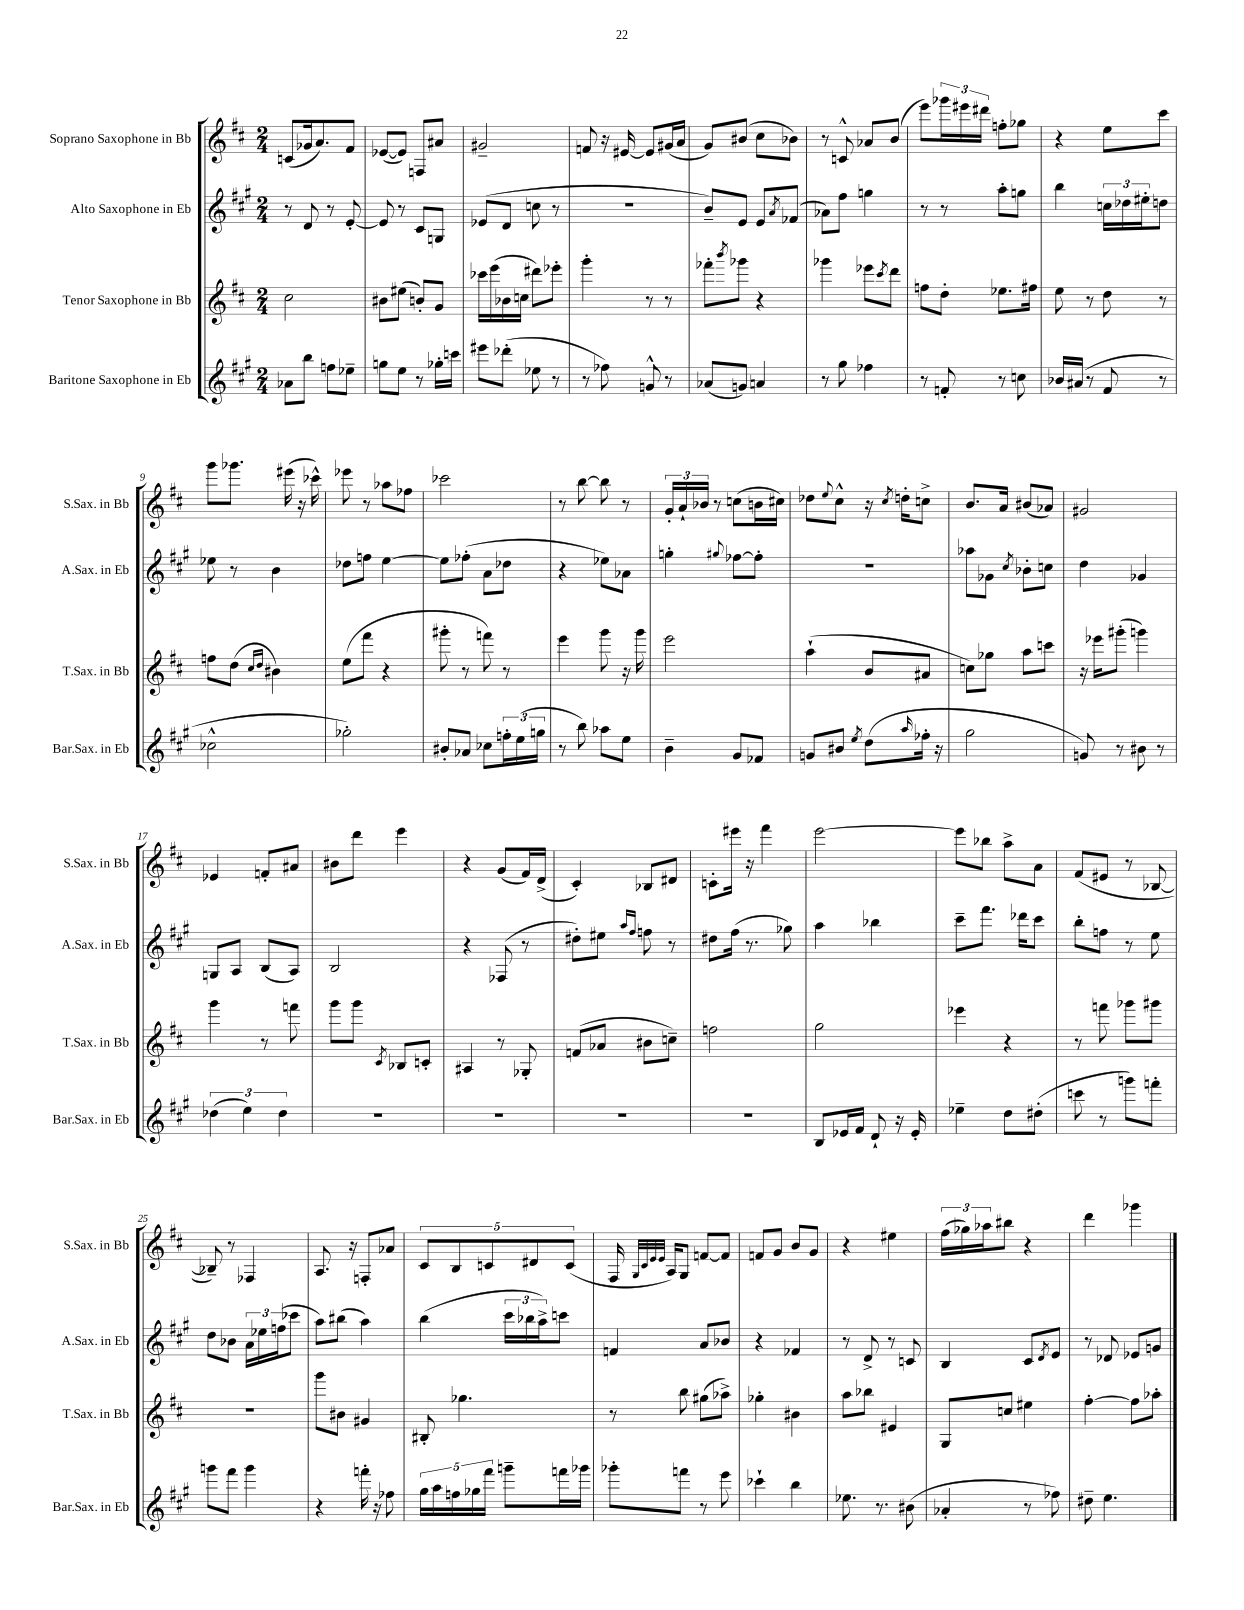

**kern	**kern	**kern	**kern
*staff4	*staff3	*staff2	*staff1
*clefG2	*clefG2	*clefG2	*clefG2
*k[f#c#g#]	*k[f#c#]	*k[f#c#g#]	*k[f#c#]
*M2/4	*M2/4	*M2/4	*M2/4
8a-\L	2cc#\	8r	(8c/L
8bb\J	.	8d/	16g-/k
.	.	.	8.a/)
8ff\L	.	8r	.
8ee-~\J	.	[8e'/	8f#/J
=	=	=	=
8gg\L	8b#\L	8e/]	([8e-/L
8ee\J	(8ee#\J	8r	8e-/]J)
8r	8b'/L)	8c#/L	8F/L
16gg-'\LL	8g/J	8G/J	8a#/J
16ccc\JJ	.	.	.
=	=	=	=
8eee#\L	16ccc-\LL	(8e-/L	2g#~/
.	(16eee\	.	.
(8ddd-'\J	16b-\	8d/J	.
.	16cc\JJ	.	.
8ee-\	8ddd#\L)	8cc\	.
8r	8eee-'\J	8r	.
=	=	=	=
8r	4ggg'\	2r	8f/
8ff-\)	.	.	16r
.	.	.	[16e#/
8g^^/	8r	.	8e#/]L
8r	8r	.	(16g#/L
.	.	.	16a/JJ
=	=	=	=
(8a-/L	8fff-'\L	8b~/L)	8g/L)
.	8qbbb/	.	.
8g/J)	8ggg-\J	8e/J	(8b#/J
4a/	4r	8e/L	8cc#\L
.	.	8qa/	.
.	.	(8f-/J	8b-\J)
=	=	=	=
8r	4ggg-\	8a-\L)	8r
8gg#\	.	8ff#\J	8c^^/
4ff-\	8eee-\L	4gg\	8a-/L
.	8qccc#/	.	.
.	8ddd\J	.	(8b/J
=	=	=	=
8r	8ff\L	8r	8eee\L)
8f'/	8dd'\J	8r	24ggg-\L
.	.	.	24eee#\
.	.	.	24ddd#\JJ
8r	8.ee-\L	8aa'\L	8ff'\L
8cc\	.	8gg\J	8gg-\J
.	16ff#\Jk	.	.
=	=	=	=
16b-/LL	8ee\	4bb\	4r
(16a#/JJ	.	.	.
8r	8r	.	.
8f#/	8dd\	24cc\LL	8ee\L
.	.	24dd-\	.
.	.	24ee#'\J	.
8r	8r	8dd\J	8ccc#\J
=	=	=	=
2cc-^^\	8ff\L	8ee-\	8ggg\L
.	(8dd\J	8r	8.ggg-\J
.	16qqcc#/LL	.	.
.	16qqdd/JJ	.	.
.	4b#\)	4b\	.
.	.	.	(16eee#\
.	.	.	16r
.	.	.	16ccc-^^\)
=	=	=	=
2gg-'\)	(8ee\L	8dd-\L	8eee-\
.	8fff#\J	8ff\J	8r
.	4r	[4ee\	8aa-\L
.	.	.	8ff-\J
=	=	=	=
8b#'/L	8ggg#'\	8ee\]L	2ccc-\
8a-/J	8r	(8ff-'\J	.
8cc-\L	8fff\)	8a\L	.
24ff'\L	8r	8dd-\J	.
(24ee\	.	.	.
24gg\JJ	.	.	.
=	=	=	=
8r	4eee\	4r	8r
8bb\)	.	.	[8bb\
8aa-\L	8ggg\	8ee-\L)	8bb\]
8ee\J	16r	8a-\J	8r
.	16ggg\	.	.
=	=	=	=
4b~\	2eee\	4gg'\	24g'/LL
.	.	.	24a`/
.	.	.	24b-/JJ
.	.	.	8r
.	.	8qqgg#/	.
8g#/L	.	[8ff-\L	(8cc\L
8f-/J	.	8ff-'\]J	16b\L
.	.	.	16cc#\JJ)
=	=	=	=
8g/L	(4aa`\	2r	8dd-\L
.	.	.	8qqee/
8b#/J	.	.	8cc#^^\J
8qee/	.	.	.
(8dd\L	8b/L	.	16r
.	.	.	8qcc#/
.	.	.	16dd'\LK
16qqaa/	.	.	.
16ff-'\Jk	8a#/J	.	8cc^\J
16r	.	.	.
=	=	=	=
2gg#\	8cc\L)	8aa-\L	8.b/L
.	8gg-\J	8g-\J	.
.	.	.	16a/Jk
.	.	8qcc#/	.
.	8aa\L	8b-'\L	(8b#/L
.	8ccc\J	8cc\J	8a-/J)
=	=	=	=
8g/)	16r	4dd\	2g#/
.	16eee-\LK	.	.
8r	(8ggg#'\J	.	.
8b#\	4ggg\)	4g-/	.
8r	.	.	.
=	=	=	=
(6dd-\	4ggg\	8G/L	4e-/
.	.	8A/J	.
6ee\)	.	.	.
.	8r	(8B/L	8f'/L
6dd-\	.	.	.
.	8fff\	8A/J)	8a#/J
=	=	=	=
2r	8ggg\L	2B/	8b#\L
.	8ggg\J	.	8ddd\J
.	8qc#/	.	.
.	8B-/L	.	4eee\
.	8c'/J	.	.
=	=	=	=
2r	4A#/	4r	4r
.	8r	(8F-/	(8g/L
.	8G-'/	8r	16f#/L)
.	.	.	(16d^/JJ
=	=	=	=
2r	(8f/L	8dd#'\L)	4c#'/)
.	8a-/J	8ee#\J	.
.	.	16qqaa/LL	.
.	.	16qqff#/JJ	.
.	8b#\L	8ff\	8B-/L
.	8cc~\J)	8r	8d#/J
=	=	=	=
2r	2ff\	8dd#\L	8c'\L
.	.	(16ff#\Jk	16eee#\Jk
.	.	8.r	16r
.	.	.	4fff#\
.	.	8gg-\)	.
=	=	=	=
8B/L	2gg\	4aa\	[2eee\
16e-/L	.	.	.
16f#/JJ	.	.	.
8d`/	.	4bb-\	.
16r	.	.	.
16e-'/	.	.	.
=	=	=	=
4ee-~\	4eee-\	8ccc#~\L	8eee\]L
.	.	8.fff#\J	8bb-\J
8dd\L	4r	.	8aa^\L
.	.	16ddd-\LK	.
(8dd#'\J	.	8ccc#\J	8a\J
=	=	=	=
8ccc\	8r	8bb'\L	(8f#/L
8r	8fff\	8ff\J	8e#/J
8ggg\L)	8ggg-\L	8r	8r
8fff'\J	8ggg#\J	8ee\	[8B-/
=	=	=	=
8ggg\L	2r	8dd\L	8B-~/])
8fff#\J	.	8b-\J	8r
4ggg\	.	24a\LL	4F-/
.	.	24ee-\	.
.	.	(24ff\J	.
.	.	8ccc-\J	.
=	=	=	=
4r	8ggg\L	8aa\L)	8.A/
.	8b#\J	(8bb#\J	.
.	.	.	16r
16fff'\	4g#/	4aa\)	8F'/L
16r	.	.	.
8ff-\	.	.	8a-/J
=	=	=	=
20gg#\LL	8B#'/	(4bb\	10c#/L
20aa\	.	.	.
20ff\	.	.	10B/
.	4.gg-\	.	.
20gg-\	.	.	.
20fff#\JJ	.	.	10c/
8ggg~\L	.	24ccc#\LL	.
.	.	24bb-\	.
.	.	.	10d#/
.	.	24aa^\J)	.
16fff\L	.	8ccc\J	.
.	.	.	(10c/J
16ggg-\JJ	.	.	.
=	=	=	=
8ggg-'\L	8r	4f/	16F#/
.	.	.	32qqG/LLL
.	.	.	32qqc#/
.	.	.	32qqe/
.	.	.	32qqe/JJJ
.	.	.	16A/LK)
8fff\J	8bb\	.	8G/J
8r	(8gg#\L	8a/L	[8f/L
8eee\	8aa-^\J)	8b-/J	8f/]J
=	=	=	=
4ccc-`\	4gg-'\	4r	8f/L
.	.	.	8g/J
4bb\	4b#\	4f-/	8b/L
.	.	.	8g/J
=	=	=	=
8.ee-\	8aa\L	8r	4r
.	8bb-\J	8d^/	.
8.r	.	.	.
.	4e#/	8r	4ee#\
(8b#\	.	8c/	.
=	=	=	=
4a-'/	8G/L	4B/	(24ff#\LL
.	.	.	24gg-\)
.	.	.	24aa-\J
.	8cc/J	.	8bb#\J
8r	4ee#\	8c#/L	4r
.	.	8qd/	.
8ff-\)	.	8e/J	.
=	=	=	=
8dd#~\	[4ff#'\	8r	4ddd\
4.ee\	.	8d-/	.
.	8ff#\]L	8e-/L	4ggg-\
.	8aa-'\J	8g/J	.
==	==	==	==
*-	*-	*-	*-
